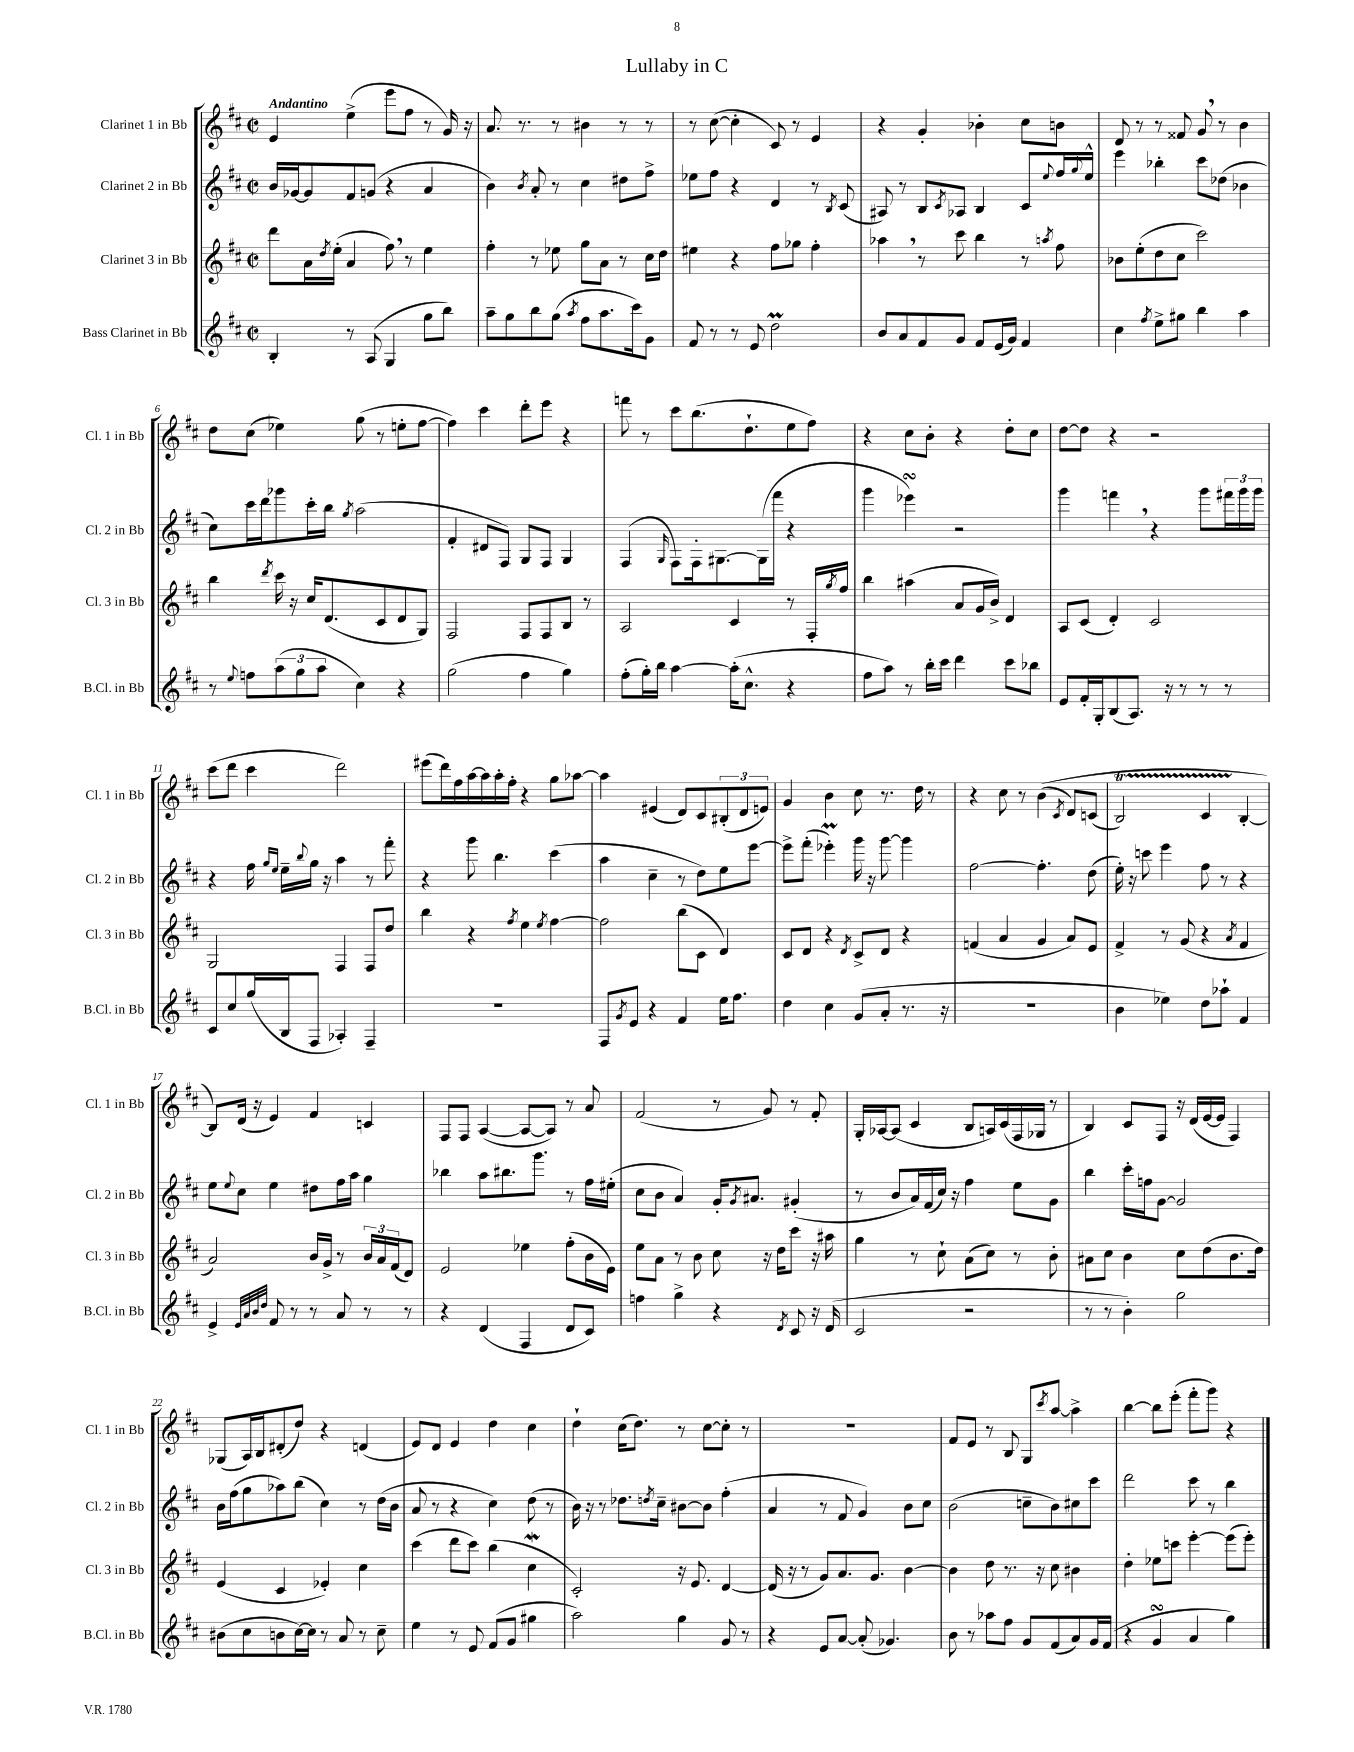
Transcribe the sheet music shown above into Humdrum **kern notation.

**kern	**kern	**kern	**kern
*staff4	*staff3	*staff2	*staff1
*clefG2	*clefG2	*clefG2	*clefG2
*k[f#c#]	*k[f#c#]	*k[f#c#]	*k[f#c#]
*M2/2	*M2/2	*M2/2	*M2/2
*met(c|)	*met(c|)	*met(c|)	*met(c|)
4B'	8ddd	16b	4e
.	.	[16g-	.
.	16a	8g-]	.
.	8qdd	.	.
.	(16ee'	.	.
8r	4a	8f#	(4ee^
(8A	.	(8g	.
4G	8ff#)	4r	8eee
.	8r	.	8ff#
8gg	4ee	4a	8r
8bb)	.	.	16g)
.	.	.	16r
=	=	=	=
8aa~	4ff#'	4b)	8.a
8gg	.	.	.
.	.	.	8.r
.	.	8qb	.
8bb	8r	8a'	.
(8gg	8ee-	8r	8r
8qaa	.	.	.
8ff#	8gg	4cc#	4b#
8.aa	8a	.	.
.	8r	8dd#	8r
16ccc#)	.	.	.
8g	16cc#	8ff#^	8r
.	16dd	.	.
=	=	=	=
8f#	4ee#	8ee-	8r
8r	.	8ff#	([8cc#
8r	4r	4r	4cc#']
8e	.	.	.
2dd	8ff#	4d	8c#)
.	8gg-	.	8r
.	4ff#'	8r	4e
.	.	8qB	.
.	.	(8c#	.
=	=	=	=
8b	4aa-	8A#)	4r
8a	.	8r	.
8f#	8r	8B	4g'
.	.	8qc#	.
8g	8ccc#	8A-	.
8f#	4bb	4B	4b-'
(16e	.	.	.
16g)	.	.	.
4f#	8r	8c#	8cc#
.	8qaa	8qqee	.
.	8ff#	16ff#	8b
.	.	8qqgg	.
.	.	16ee^^	.
=	=	=	=
4cc#	8b-	4eee	8d
.	(8ee'	.	8r
8qff#	.	.	.
8ee^	8dd	4bb-'	8r
8gg#	8cc#	.	8f##
4bb	2ccc#)	8ccc#	8g
.	.	(8dd-	8r
4aa	.	4b-	4b
=	=	=	=
8r	4bb	8cc#)	8dd
8qqee	.	.	.
8ff	.	16ccc#	(8cc#
.	.	16ddd	.
.	8qddd	.	.
(12aa	16ccc#	8ggg-	4ee-)
.	16r	.	.
12gg	.	.	.
.	16cc#	16ccc#'	.
12aa	.	.	.
.	(8.d	16bb	.
.	.	8qgg	.
4cc#)	.	(2aa	(8gg
.	8c#	.	8r
4r	8d	.	8ee'
.	8G)	.	[8ff#
=	=	=	=
(2gg	2F#	4f#'	4ff#])
.	.	8d#	4ccc#
.	.	8F#)	.
4ff#	8F#	8G	8ddd'
.	8F#	8F#	8eee
4gg)	8B	4G	4r
.	8r	.	.
=	=	=	=
(8ff#'	2A	(4F#	8fff
16gg')	.	.	8r
16bb	.	.	.
.	.	16qqG	.
[4aa	.	8F#)	8ccc#
.	.	16F#'	(8.bb
.	.	[8.G#	.
(16aa']	4c#	.	.
8.cc#^^	.	.	8.dd`
.	.	(16G#]	.
.	.	16fff#	.
4r	8r	4r	8ee
.	16F#'	.	8ff#)
.	8qgg	.	.
.	16ff#	.	.
=	=	=	=
8ff#	4bb	4ggg	4r
8aa)	.	.	.
8r	(4aa#	4eee-)	8cc#
16bb'	.	.	8b'
16ccc#	.	.	.
4ddd	8a	2r	4r
.	16g	.	.
.	16b^)	.	.
8ccc#	4d	.	8dd'
8bb-	.	.	8cc#
=	=	=	=
8e	8A	4ggg	[8dd
16f#'	(8c#	.	8dd]
16G'	.	.	.
(8B	4d')	4fff	4r
8.A)	.	.	.
.	2c#	4r	2r
16r	.	.	.
8r	.	.	.
8r	.	8ggg	.
8r	.	24fff#	.
.	.	24ggg	.
.	.	24ggg	.
=	=	=	=
8c#	2G	4r	(8ccc#
8cc#	.	.	8ddd
(16gg	.	16ff#	4ccc#
.	.	16qqgg	.
.	.	16qqee	.
16B	.	16ee~	.
.	.	8qqbb	.
8F#	.	16gg	.
.	.	16r	.
4A-')	4F#	4aa	2ddd)
4F#~	8F#	8r	.
.	8dd	8fff#'	.
=	=	=	=
1r	4bb	4r	(8eee#
.	.	.	16ddd)
.	.	.	16ff#
.	4r	8ggg	[16aa
.	.	.	16aa]
.	.	4.bb	16aa'
.	.	.	16ff#'
.	8qff#	.	.
.	4ee	.	4r
.	8qee	.	.
.	[4ff#	(4ccc#	8gg
.	.	.	[8aa-
=	=	=	=
8F#	2ff#]	4aa	4aa-]
8qg	.	.	.
8e	.	.	.
4r	.	4cc#~	(4e#
4f#	(8bb	8r	8d)
.	8c#	8dd)	8c#
16ee	4d)	8ee	(12B#'
8.ff#	.	.	.
.	.	.	12d
.	.	[8eee	.
.	.	.	12e)
=	=	=	=
4dd	8c#	8eee^]	4g
.	8d	(8fff#'	.
4cc#	4r	4eee-')	4b
.	8qd	.	.
(8g	8c#^	16ggg	8cc#
.	.	16r	.
8a'	8d	[8ggg	8.r
8.r	4r	4ggg]	.
.	.	.	16dd
.	.	.	8r
16r	.	.	.
=	=	=	=
1r	(4f	[2ff#	4r
.	4a	.	8cc#
.	.	.	8r
.	4g	4.ff#']	&((4b
.	.	.	8qc#
.	8a)	.	8d)
.	8e	(8dd	(8c
=	=	=	=
4b	4f#^	16ee')	2B)
.	.	16r	.
.	.	8ccc	.
4ee-)	8r	4eee	.
.	(8g	.	.
8dd	4r	8ff#	4c#
8aa-`	.	8r	.
.	8qa	.	.
4f#	4f#	4r	[4B'
=	=	=	=
4e^	2a)	8ee	8B]&)
.	.	8qqee	.
.	.	8cc#	(16d
.	.	.	16r
32qqe	.	.	.
32qqa	.	.	.
32qqb	.	.	.
32qqdd	.	.	.
8f#	.	4ee	4e)
8r	.	.	.
8r	16b	8dd#	4f#
.	16g^	.	.
8a	8r	16ff#	.
.	.	16aa	.
8r	24b	4gg	4c
.	24a	.	.
.	(24f#	.	.
8r	8d)	.	.
=	=	=	=
4r	2e	4bb-	8F#
.	.	.	8F#
(4d	.	8aa	([4A
.	.	8.bb#	.
4F#	4ee-	.	8A_
.	.	8.ggg	.
.	.	.	8A])
8d	(8ff#'	8r	8r
8c#)	16b	16ff#	8a
.	16e)	(16ee#'	.
=	=	=	=
4ff	8ee	8cc#	(2f#
.	8a	8b	.
4gg^	8r	4a)	.
.	8b	.	.
4r	8cc#	16g'	8r
.	.	8qg	.
.	.	8.a#	.
.	16r	.	8g)
.	16dd	.	.
8qd	.	.	.
8c#	8ccc#	(4g#'	8r
16r	16r	.	8f#'
(16d	16aa#	.	.
=	=	=	=
2c#	4gg	8r	16G'
.	.	.	[16A-
.	.	8b	(8A-]
.	8r	16a)	4c#
.	.	(16f#	.
.	8cc#`	16cc#)	.
.	.	16r	.
2r	(8a	4ff#	8B
.	8cc#)	.	16A)
.	.	.	(16c#
.	8r	8ee	16F#
.	.	.	16G-
.	8b'	8g	8r
=	=	=	=
8r	8a#	4bb	4B)
8r	8cc#	.	.
4b')	4b	16ccc#'	8c#
.	.	16ff	.
.	.	[8g	8F#
2gg	8cc#	2g]	16r
.	.	.	(16d
.	(8dd	.	[16e
.	.	.	16e]
.	8.b	.	4F#)
.	16dd)	.	.
=	=	=	=
(8b#	(4e	16b	(8G-
.	.	(16ff#	.
8cc#	.	8gg	16A)
.	.	.	16B
8b	4c#	8aa-)	(8d#'
[16cc#)	.	(8bb	8dd)
16cc#]	.	.	.
8r	4e-')	4cc#)	4r
8a	.	.	.
8r	4cc#	8r	(4d
8cc#~	.	(16dd	.
.	.	16b	.
=	=	=	=
4ee	(4ccc#	8a	8e)
.	.	8r	8d
8r	8ddd	4r	4e
8e	8ccc#)	.	.
(8f#	(4bb	4cc#)	4dd
8g	.	.	.
4gg#	4cc#	(8dd	4cc#
.	.	8r	.
=	=	=	=
2aa)	2c#')	16b)	4dd`
.	.	16r	.
.	.	8r	.
.	.	8.dd-	(16cc#
.	.	.	8.dd)
.	.	8qdd	.
.	.	16cc#~	.
4gg	16r	[8b#	8r
.	8.e	.	.
.	.	8b#]	[8cc#
8g	[4d	(4ff#'	8cc#']
8r	.	.	8r
=	=	=	=
4r	(16d]	4a	1r
.	16r	.	.
.	8r	.	.
8e	8g)	8r	.
[8a	8.a	8f#	.
(8a']	.	4g)	.
.	8.g	.	.
4.g-)	.	.	.
.	[4b	8b	.
.	.	8cc#	.
=	=	=	=
8b	4b]	(2b	8f#
8r	.	.	8e
8aa-	8dd	.	8r
8ff#	8.r	.	8B
8g	.	8cc~	8G
.	16r	.	.
.	.	.	8qccc#
(8f#	8cc#	8b)	[8aa
8a)	4b#	8cc#	4aa^]
16g	.	8ccc#	.
(16f#	.	.	.
=	=	=	=
4r	4dd'	2ddd	[4bb
4g	8ee-	.	8bb]
.	8ccc	.	(8eee'
4a	[4eee'	8ccc#	8fff#'
.	.	8r	8ggg)
4gg)	(8eee]	4bb	4r
.	8eee')	.	.
==	==	==	==
*-	*-	*-	*-
